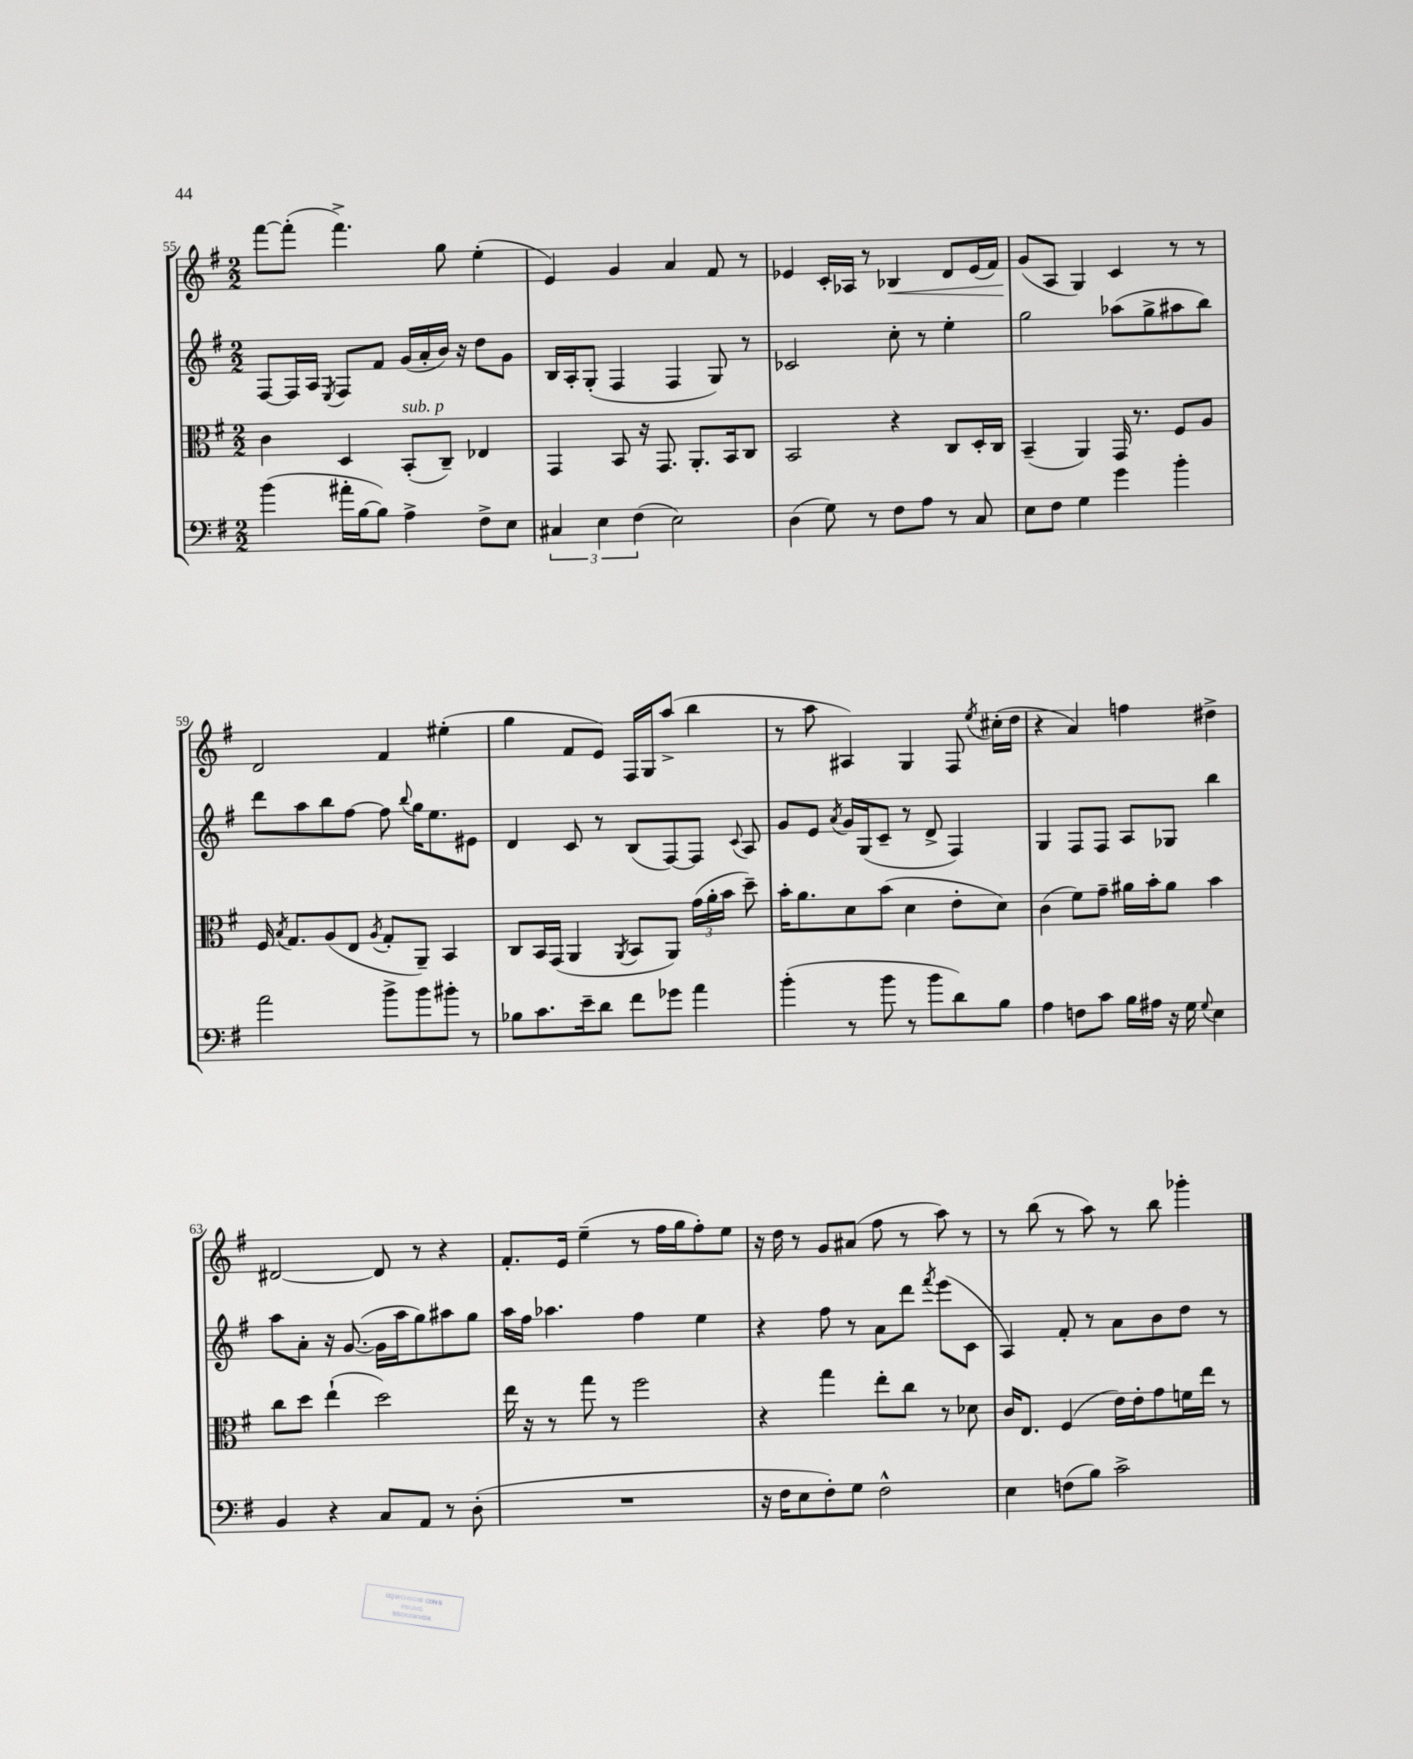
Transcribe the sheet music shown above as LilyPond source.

<<
\new StaffGroup <<
\new Staff = "s0" {
    \clef treble \key g \major \numericTimeSignature \time 2/2
    \autoBeamOff fis'''8[~ fis'''8]-.( fis'''4.->) g''8 e''4-.( |
    e'4) g'4 a'4 fis'8 r8 |
    ees'4 c'16[-. aes16] r8 bes4\< d'8[ ees'16( fis'16]) |
    g'8[\!( a8] g4) c'4 r8 r8 |
    d'2 fis'4 eis''4-.( |
    g''4 fis'8[ e'8]) fis16[ g16 a''8]->( b''4 |
    r8 a''8 ais4) g4 fis8 \acciaccatura { e''8 } cis''16[-.( d''16] |
    r4 a'4) f''4 dis''4-> |
    dis'2~ dis'8 r8 r4 |
    fis'8.[-. e'16] e''4--( r8 fis''16[ g''16 fis''8-.) e''8] |
    r16 d''16 r8 g'8[ ais'8]( fis''8 r8 a''8) r8 |
    r8 b''8( r8 a''8) r8 b''8 ges'''4-. \bar "|." |
}
\new Staff = "s1" {
    \clef treble \key g \major \numericTimeSignature \time 2/2
    \autoBeamOff fis8[~ fis16 a16] \acciaccatura { e8 } fis8[ fis'8] g'16[( a'16-. b'16]) r16 d''8[ g'8] |
    b16[ a16-. g8]-.( fis4 fis4 g8) r8 |
    ces'2 c''8-. r8 e''4-. |
    g''2 aes''8[( g''8-> ais''8 b''8]) |
    d'''8[ a''8 b''8 fis''8]~ fis''8 \appoggiatura { b''8 } g''16[ e''8. eis'8] |
    d'4 c'8 r8 b8[( fis8~) fis8] \appoggiatura { c'8 } a8 |
    g'8[ e'8] \acciaccatura { a'8 } g'16[ g16( c'8]-- r8 d'8-> fis4) |
    g4 fis8[ fis8] a8[ ges8] b''4 |
    a''8[ a'8]-. r16 g'8.~( g'16[ a''16 g''8) ais''8 g''8] |
    a''16[ fis''16] aes''4. fis''4 e''4 |
    r4 fis''8 r8 a'8[ d'''8] \acciaccatura { fis'''8 } e'''8[( c'8] |
    a4) fis'8-. r8 a'8[ b'8 d''8] r8 \bar "|." |
}
\new Staff = "s2" {
    \clef alto \key g \major \numericTimeSignature \time 2/2
    \autoBeamOff c'4 d4 b,8[-.^\markup { \italic "sub. p" }( c8]--) ees4 |
    g,4 b,8 r16 g,8. a,8.[-. b,16 c8] |
    b,2 r4 c8[ d16-. c16] |
    b,4--( a,4) g,16 r8. fis8[ a8] |
    fis16 \acciaccatura { b8 } g8.[ a8( e8] \acciaccatura { a8 } g8[-. a,8]--) b,4 |
    c8[ b,16 g,16]( a,4 \acciaccatura { a,8 } b,8[ a,8]) \tuplet 3/2 { g'16[( a'16-. b'16] } d''8--) |
    b'16[-. a'8. d'8 b'8]( d'4 e'8[-. d'8]) |
    c'4( fis'8[) g'8]-- ais'16[ b'16-. ais'8] b'4 |
    c''8[ d''8] e''4-!( d''2) |
    e''16 r16 r8 g''8 r8 fis''2 |
    r4 g''4 e''8[-. c''8] r8 des'8 |
    c'16[ e8.] fis4( e'16[) e'16-. g'8 f'16 e''16] r8 \bar "|." |
}
\new Staff = "s3" {
    \clef bass \key g \major \numericTimeSignature \time 2/2
    \autoBeamOff b'4( ais'16[-. b16~ b8]) a4-> fis8[-> e8] |
    \tuplet 3/2 { cis4 e4 fis4( } e2) |
    d4( g8) r8 fis8[ a8] r8 c8 |
    e8[ fis8] g4 g'4 b'4-. |
    a'2 b'8[-> b'8 bis'8]-. r8 |
    bes8[ c'8. e'16-- d'8] fis'8[ ges'8] a'4 |
    b'4-.( r8 b'8 r8 b'8[ d'8) b8] |
    a4 f8[ c'8] b16[ ais16] r16 g16 \appoggiatura { g8 } e4 |
    b,4 r4 c8[ a,8] r8 d8-.( |
    R1 |
    r16 fis16[ e8 fis8-.) g8] fis2-^ |
    e4 f8[( b8]) c'2-> \bar "|." |
}
>>
>>
\layout { \context { \Score currentBarNumber = #55 } }
